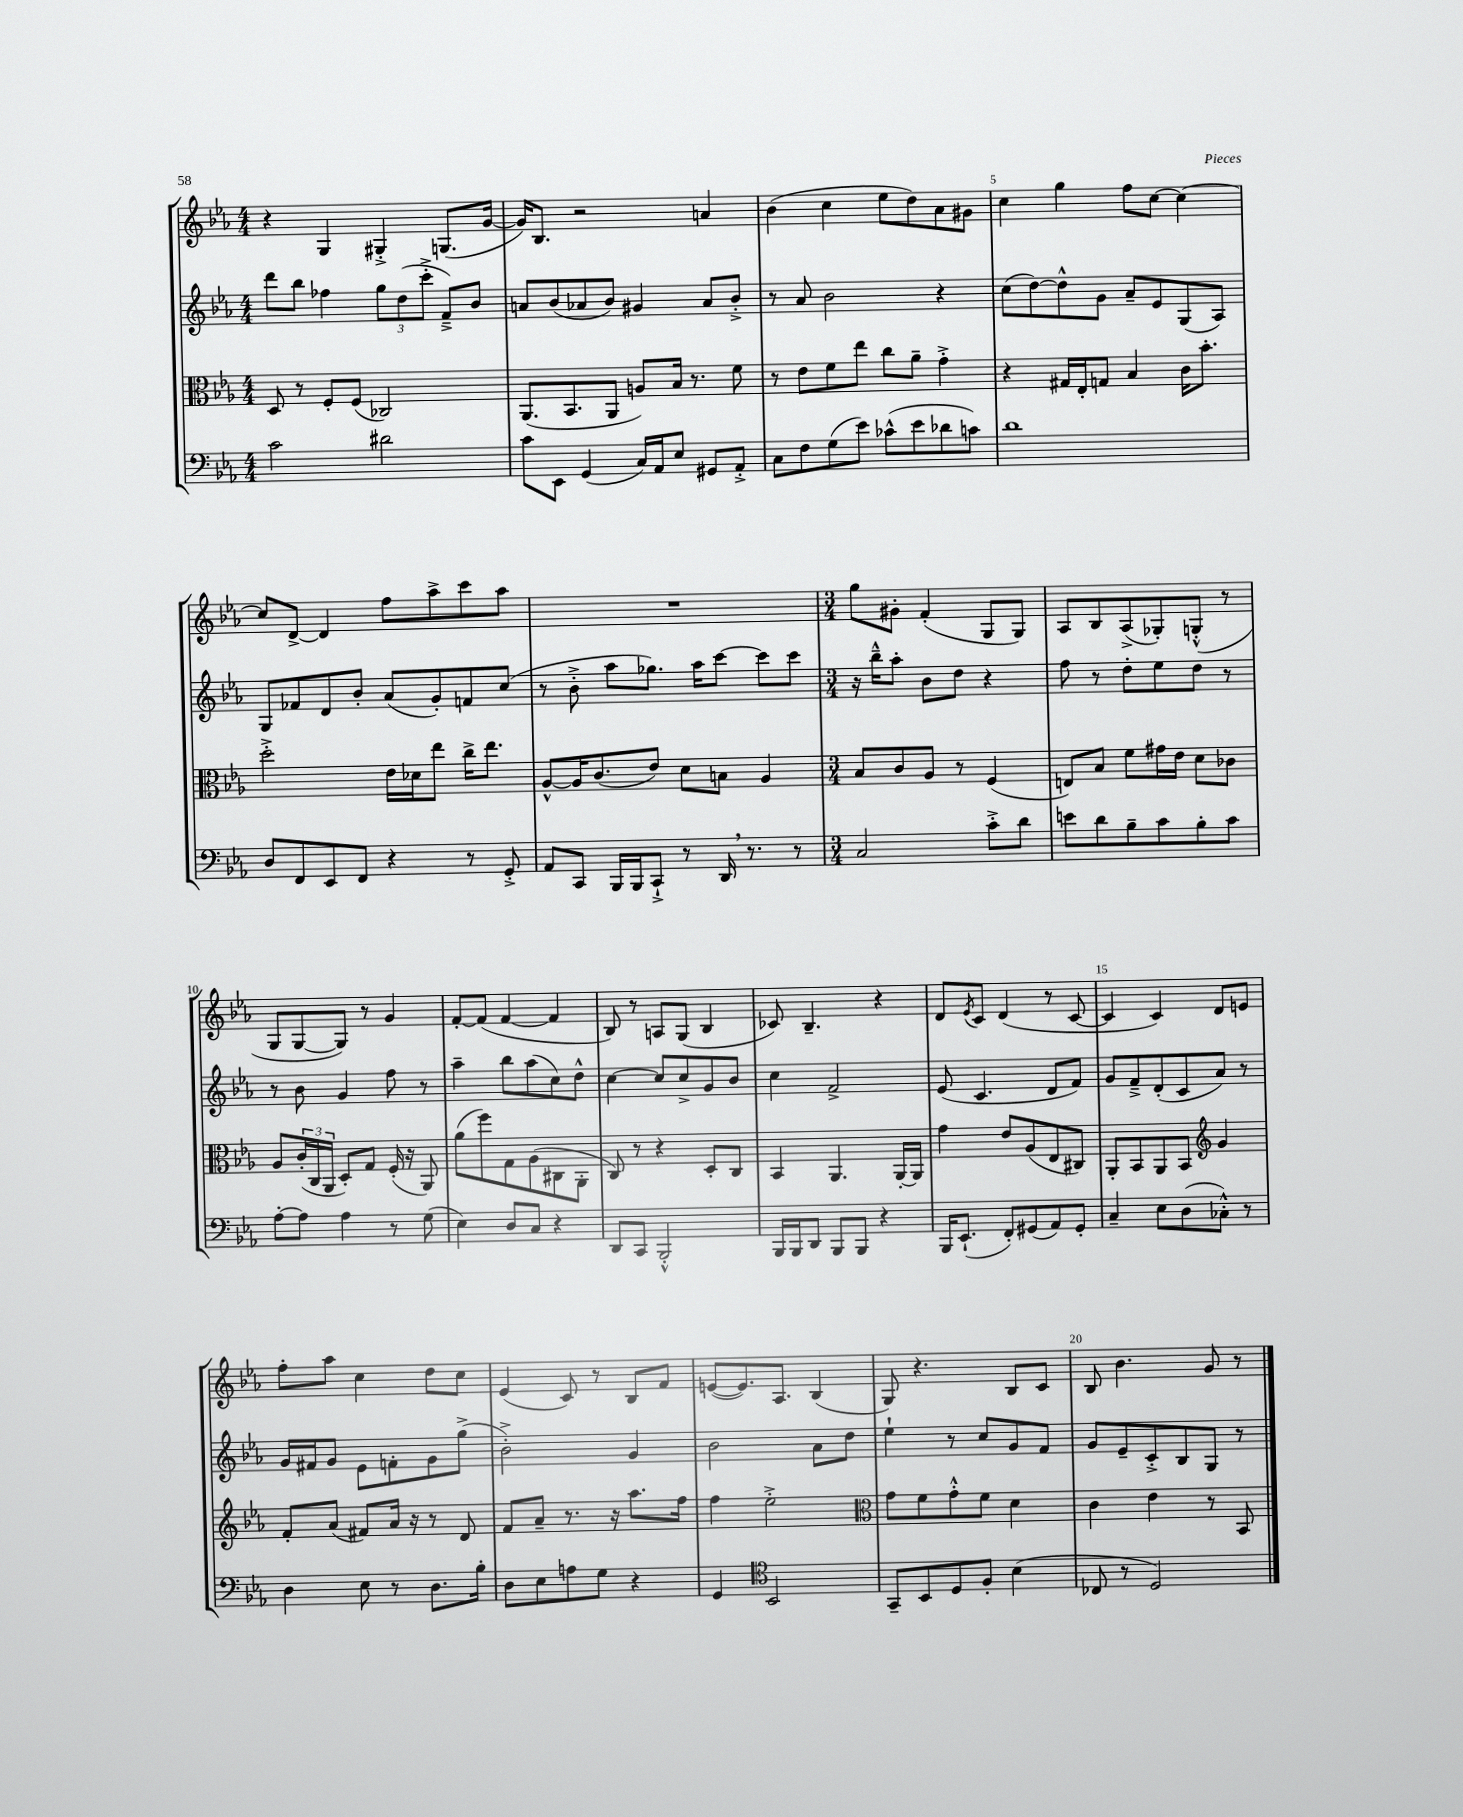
<<
\new StaffGroup <<
\new Staff = "s0" {
    \clef treble \key ees \major \numericTimeSignature \time 4/4
    r4 g4 gis4-.-> g8.( g'16~ |
    g'16) bes8. r2 a'4 |
    bes'4( c''4 ees''8 d''8) aes'8 gis'8 |
    c''4 g''4 f''8 c''8~ c''4~ |
    c''8 d'8~-> d'4 f''8 aes''8-> c'''8 aes''8 |
    R1 |
    \numericTimeSignature \time 3/4 g''8 gis'8-. f'4-.( g8 g8) |
    aes8 bes8 aes8->( ges8-.) g8-.-^( r8 |
    g8 g8~ g8) r8 g'4 |
    f'8~-. f'8( f'4~ f'4 |
    bes8) r8 a8 g8( bes4 |
    ces'8) bes4.-- r4 |
    d'8 \acciaccatura { ees'8 } c'8 d'4( r8 c'8~ |
    c'4 c'4) d'8 e'8 |
    f''8-. aes''8 c''4 d''8 c''8 |
    ees'4( c'8) r8 bes8 f'8 |
    e'8~( e'8.) aes8. bes4( |
    g8) r4. bes8 c'8 |
    bes8 bes'4. g'8 r8 \bar "|." |
}
\new Staff = "s1" {
    \clef treble \key ees \major \numericTimeSignature \time 4/4
    d'''8 bes''8 fes''4 \tuplet 3/2 { g''8 d''8( c'''8-.-> } f'8--->) bes'8 |
    a'8 bes'8( aes'8 bes'8) gis'4 aes'8 bes'8-.-> |
    r8 aes'8 bes'2 r4 |
    c''8( d''8~) d''8-^ g'8 aes'8-- ees'8 g8( aes8) |
    g8 fes'8 d'8 bes'8-. aes'8( g'8-.) f'8 c''8( |
    r8 bes'8-.-> aes''8 ges''8.) aes''16 c'''8~ c'''8 c'''8 |
    \numericTimeSignature \time 3/4 r16 bes''16---^ aes''8-. bes'8 d''8 r4 |
    f''8 r8 d''8-. ees''8 d''8 r8 |
    r8 bes'8 g'4 f''8 r8 |
    aes''4-- bes''8 aes''8( c''8) d''8-^ |
    c''4~ c''8 c''8-> g'8 bes'8 |
    c''4 f'2-> |
    ees'8( c'4. d'8 f'8) |
    g'8 f'8---> d'8-.( c'8 aes'8) r8 |
    g'16 fis'16 g'8 ees'8 f'8-. g'8 g''8->( |
    bes'2-.->) g'4 |
    bes'2 aes'8 d''8 |
    ees''4-! r8 c''8 g'8 f'8 |
    g'8 ees'8-- c'8-.-> bes8 g8 r8 \bar "|." |
}
\new Staff = "s2" {
    \clef alto \key ees \major \numericTimeSignature \time 4/4
    d8 r8 f8-. f8( ces2) |
    aes,8.( bes,8. aes,8 a8) bes16 r8. f'8 |
    r8 ees'8 f'8 ees''8 c''8 aes'8-- g'4-.-> |
    r4 gis16 ees16-. g8 bes4 c'16 bes'8.-. |
    d''2-.-> ees'16 des'16 ees''8 c''16-> ees''8. |
    aes8~-^ aes16 c'8.( ees'8) d'8 b8 aes4 |
    \numericTimeSignature \time 3/4 bes8 c'8 aes8 r8 f4( |
    e8) bes8 f'8 gis'16 ees'16 d'8 ces'8 |
    aes8 \tuplet 3/2 { c'16-.( c16 aes,16 } d8-.) g8 f16-.( r16 aes,8) |
    aes'8( f''8) g8 aes8( cis8 aes,8-. |
    c8) r8 r4 d8-. c8 |
    bes,4 aes,4. aes,16~-. aes,16 |
    g'4 ees'8 aes8( ees8 cis8) |
    aes,8-. bes,8 aes,8 bes,8 \clef treble g'4 |
    f'8-. aes'8( fis'8) aes'16 r16 r8 d'8 |
    f'8 aes'8-- r8. r16 aes''8. f''16 |
    f''4 ees''2-.-> |
    \clef alto g'8 f'8 g'8-.-^ f'8 d'4 |
    c'4 ees'4 r8 bes,8 \bar "|." |
}
\new Staff = "s3" {
    \clef bass \key ees \major \numericTimeSignature \time 4/4
    c'2 dis'2 |
    c'8 ees,8 g,4( c16) aes,16 ees8 gis,8 aes,8-.-> |
    c8 f8 g8( ees'8) ces'8-^( ees'8 des'8 c'8) |
    d'1 |
    d8 f,8 ees,8 f,8 r4 r8 g,8-.-> |
    aes,8 c,8 bes,,16 bes,,16 c,8-!-> r8 d,16 \breathe r8. r8 |
    \numericTimeSignature \time 3/4 c2 c'8-.-> d'8 |
    e'8 d'8 bes8-- c'8 bes8-. c'8 |
    aes8~-. aes8 aes4 r8 g8( |
    ees4) d8 c8 r4 |
    d,8 c,8 bes,,2-.-^ |
    bes,,16 bes,,16 d,8 bes,,8 bes,,8 r4 |
    bes,,16 ees,8.-!( f,8-.) gis,8( aes,8) gis,8-. |
    c4-- ees8 d8( ces8-.-^) r8 |
    d4 ees8 r8 d8. bes16-. |
    d8 ees8 a8 g8 r4 |
    g,4 \clef tenor bes,2 |
    g,8-- bes,8 d8 f8-. bes4( |
    ces8 r8 d2) \bar "|." |
}
>>
>>
\layout { \context { \Score currentBarNumber = #2 \override BarNumber.break-visibility = ##(#f #t #t) barNumberVisibility = #(every-nth-bar-number-visible 5) } }
